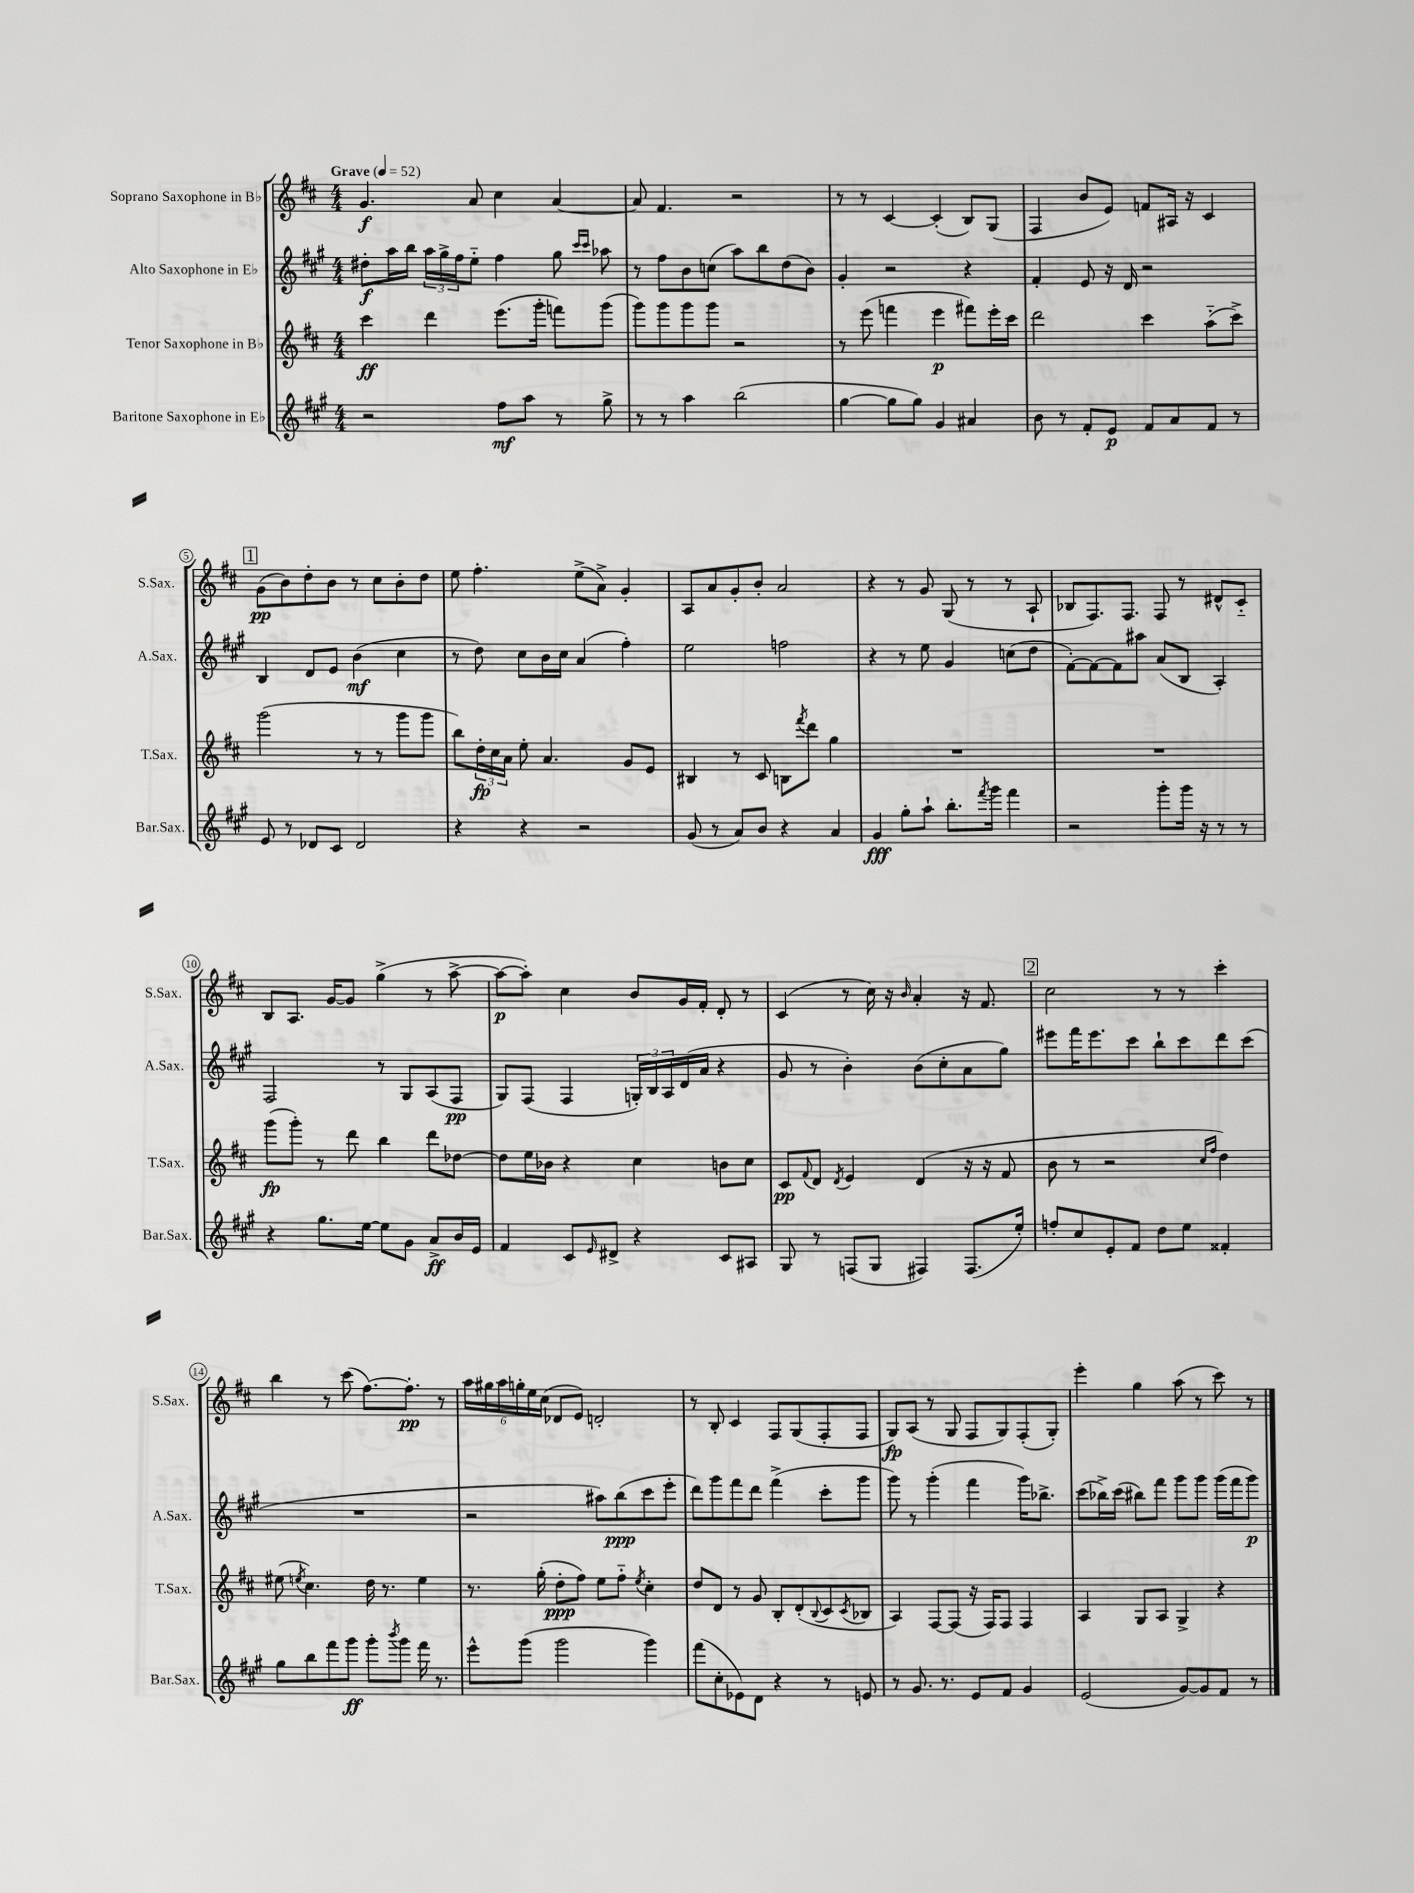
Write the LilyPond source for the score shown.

<<
\new StaffGroup <<
\new Staff = "s0" \with { instrumentName = "Soprano Saxophone in Bb" shortInstrumentName = "S.Sax." } {
    \clef treble \key d \major \numericTimeSignature \time 4/4 \tempo "Grave" 4 = 52
    g'4.\f a'8 cis''4 a'4~ |
    a'8 fis'4. r2 |
    r8 r8 cis'4~ cis'4-.( b8) g8( |
    fis4 b'8 e'8) f'8 ais16 r16 cis'4 |
    \mark \markup { \box "1" } g'8\pp( b'8) d''8-. b'8 r8 cis''8 b'8-. d''8 |
    e''8 fis''4.-. e''8->( a'8->) g'4-. |
    a8 a'8 g'8-. b'8-. a'2 |
    r4 r8 g'8 g8( r8 r8 a8-! |
    bes8 fis8.) fis8. fis8 r8 dis'8-^ cis'8-_ |
    b8 a8. g'16~ g'8 g''4->( r8 a''8~-> |
    a''8~\p a''8-.) cis''4 b'8 g'16 fis'16-. d'8-. r8 |
    cis'4( r8 cis''16) r16 \grace { b'16 } a'4-. r16 fis'8. |
    \mark \markup { \box "2" } cis''2 r8 r8 cis'''4-. |
    b''4 r8 cis'''8( fis''8.~) fis''8.-.\pp r8 |
    \tuplet 6/4 { a''16 gis''16 a''16 g''16-. e''16 cis''16( } des'8 e'8) d'2-. |
    r8 b8-. cis'4 fis8 g8( fis8-. fis8 |
    g8\fp) a8( r8 g8 fis8 g8) fis8-.( g8-.) |
    e'''4-. g''4 a''8( r8 cis'''8) r8 \bar "|." |
}
\new Staff = "s1" \with { instrumentName = "Alto Saxophone in Eb" shortInstrumentName = "A.Sax." } {
    \clef treble \key a \major \numericTimeSignature \time 4/4
    dis''8-.\f a''16 b''16 \tuplet 3/2 { a''16 gis''16-> fis''16 } e''8-_ fis''4 gis''8 \grace { cis'''16 cis'''16 } aes''8 |
    r8 fis''8 b'8 c''8( a''8) b''8 d''8( b'8) |
    gis'4-. r2 r4 |
    fis'4-. e'8 r16 d'16 r2 |
    \mark \markup { \box "1" } b4 d'8 e'8 b'4\mf( cis''4 |
    r8 d''8) cis''8 b'16 cis''16 a'4( fis''4-.) |
    e''2 f''2 |
    r4 r8 e''8 gis'4 c''8( d''8 |
    fis'8~-.) fis'8~ fis'8 ais''8 a'8( b8 a4-.) |
    fis2 r8 gis8 a8( fis8\pp |
    gis8) fis8( fis4 \tuplet 3/2 { g16-.) b16 a16 } d'16( a'16 r4 |
    gis'8 r8 b'4-.) b'8( cis''8-. a'8 gis''8) |
    \mark \markup { \box "2" } eis'''8 fis'''16 eis'''8. cis'''8 b''8-! cis'''8 d'''8 cis'''8( |
    R1 |
    r2 ais''8) b''8\ppp( cis'''8 e'''8-. |
    d'''8) gis'''8 fis'''8 d'''8 fis'''4->( cis'''8-. gis'''8 |
    gis'''8) r8 gis'''4-.( fis'''4 gis'''16) bes''8.-> |
    cis'''8( bes''16->) cis'''16( bis''8) fis'''8 gis'''8 gis'''8 gis'''16( fis'''16 gis'''8\p) \bar "|." |
}
\new Staff = "s2" \with { instrumentName = "Tenor Saxophone in Bb" shortInstrumentName = "T.Sax." } {
    \clef treble \key d \major \numericTimeSignature \time 4/4
    cis'''4\ff d'''4 e'''8.( g'''16-. f'''8) g'''8( |
    g'''8) g'''8 g'''8 g'''8 r2 |
    r8 e'''8( f'''4 e'''4\p fis'''8) e'''16-. cis'''16 |
    d'''2 cis'''4 a''8-_( cis'''8->) |
    \mark \markup { \box "1" } g'''2( r8 r8 g'''8 g'''8 |
    b''8) \tuplet 3/2 { d''16-.\fp cis''16 a'16 } e''8-. a'4. g'8 e'8 |
    bis4 r8 cis'8 b8 \acciaccatura { fis'''8 } d'''8 g''4 |
    R1 |
    R1 |
    g'''8\fp( g'''8-.) r8 d'''8 b''4 d'''8 des''8~ |
    des''8 e''16 bes'16 r4 cis''4 b'8 cis''8 |
    cis'8\pp \appoggiatura { fis'8 } d'8 \acciaccatura { d'8 } e'4 d'4( r16 r16 fis'8 |
    \mark \markup { \box "2" } b'8 r8 r2 \grace { cis''16 fis''16 } d''4) |
    eis''8( \acciaccatura { e''8 } cis''4.) d''16 r8. e''4 |
    r8. g''16-.( d''8-.\ppp fis''8) e''8 fis''8-_ \acciaccatura { e''8 } cis''4-. |
    d''8 d'8 r8 g'8 b8-. d'8-.( \appoggiatura { b8 } cis'8 \acciaccatura { cis'8 } bes8 |
    a4) fis8~ fis8( r16 fis16) fis8 fis4 |
    a4 g8 a8 g4-> r4 \bar "|." |
}
\new Staff = "s3" \with { instrumentName = "Baritone Saxophone in Eb" shortInstrumentName = "Bar.Sax." } {
    \clef treble \key a \major \numericTimeSignature \time 4/4
    r2 fis''8\mf a''8 r8 gis''8-> |
    r8 r8 a''4 b''2( |
    gis''4~ gis''8 gis''8) gis'4 ais'4 |
    b'8 r8 fis'8-. e'8\p fis'8 a'8 fis'8 r8 |
    \mark \markup { \box "1" } e'8 r8 des'8 cis'8 des'2 |
    r4 r4 r2 |
    gis'8( r8 a'8) b'8 r4 a'4 |
    gis'4\fff gis''8-. a''8-! b''8.-. \acciaccatura { fis'''8 } gis'''16 fis'''4 |
    r2 gis'''8-. gis'''16 r16 r8 r8 |
    r4 gis''8. e''16~ e''8 gis'8 a'8->\ff b'16 e'16 |
    fis'4 cis'8 \grace { e'16 } dis'8-> r4 cis'8 ais8 |
    gis8 r8 f8( gis8 fis4) fis8.( e''16-.) |
    \mark \markup { \box "2" } f''8-. cis''8 e'8-. fis'8 d''8 e''8 fisis'4-. |
    gis''8 b''8 fis'''8 gis'''8\ff gis'''8-. \acciaccatura { b'''8 } gis'''8 fis'''16 r8. |
    e'''8-^ gis'''8( gis'''2 gis'''4) |
    fis'''8( cis''8-. ees'8) d'8 r4 r8 e'8 |
    r8 gis'8. r8. e'8 fis'8 gis'4 |
    e'2( gis'8~) gis'8 fis'8 r8 \bar "|." |
}
>>
>>
\layout { \context { \Score \override BarNumber.stencil = #(make-stencil-circler 0.1 0.3 ly:text-interface::print) } }
